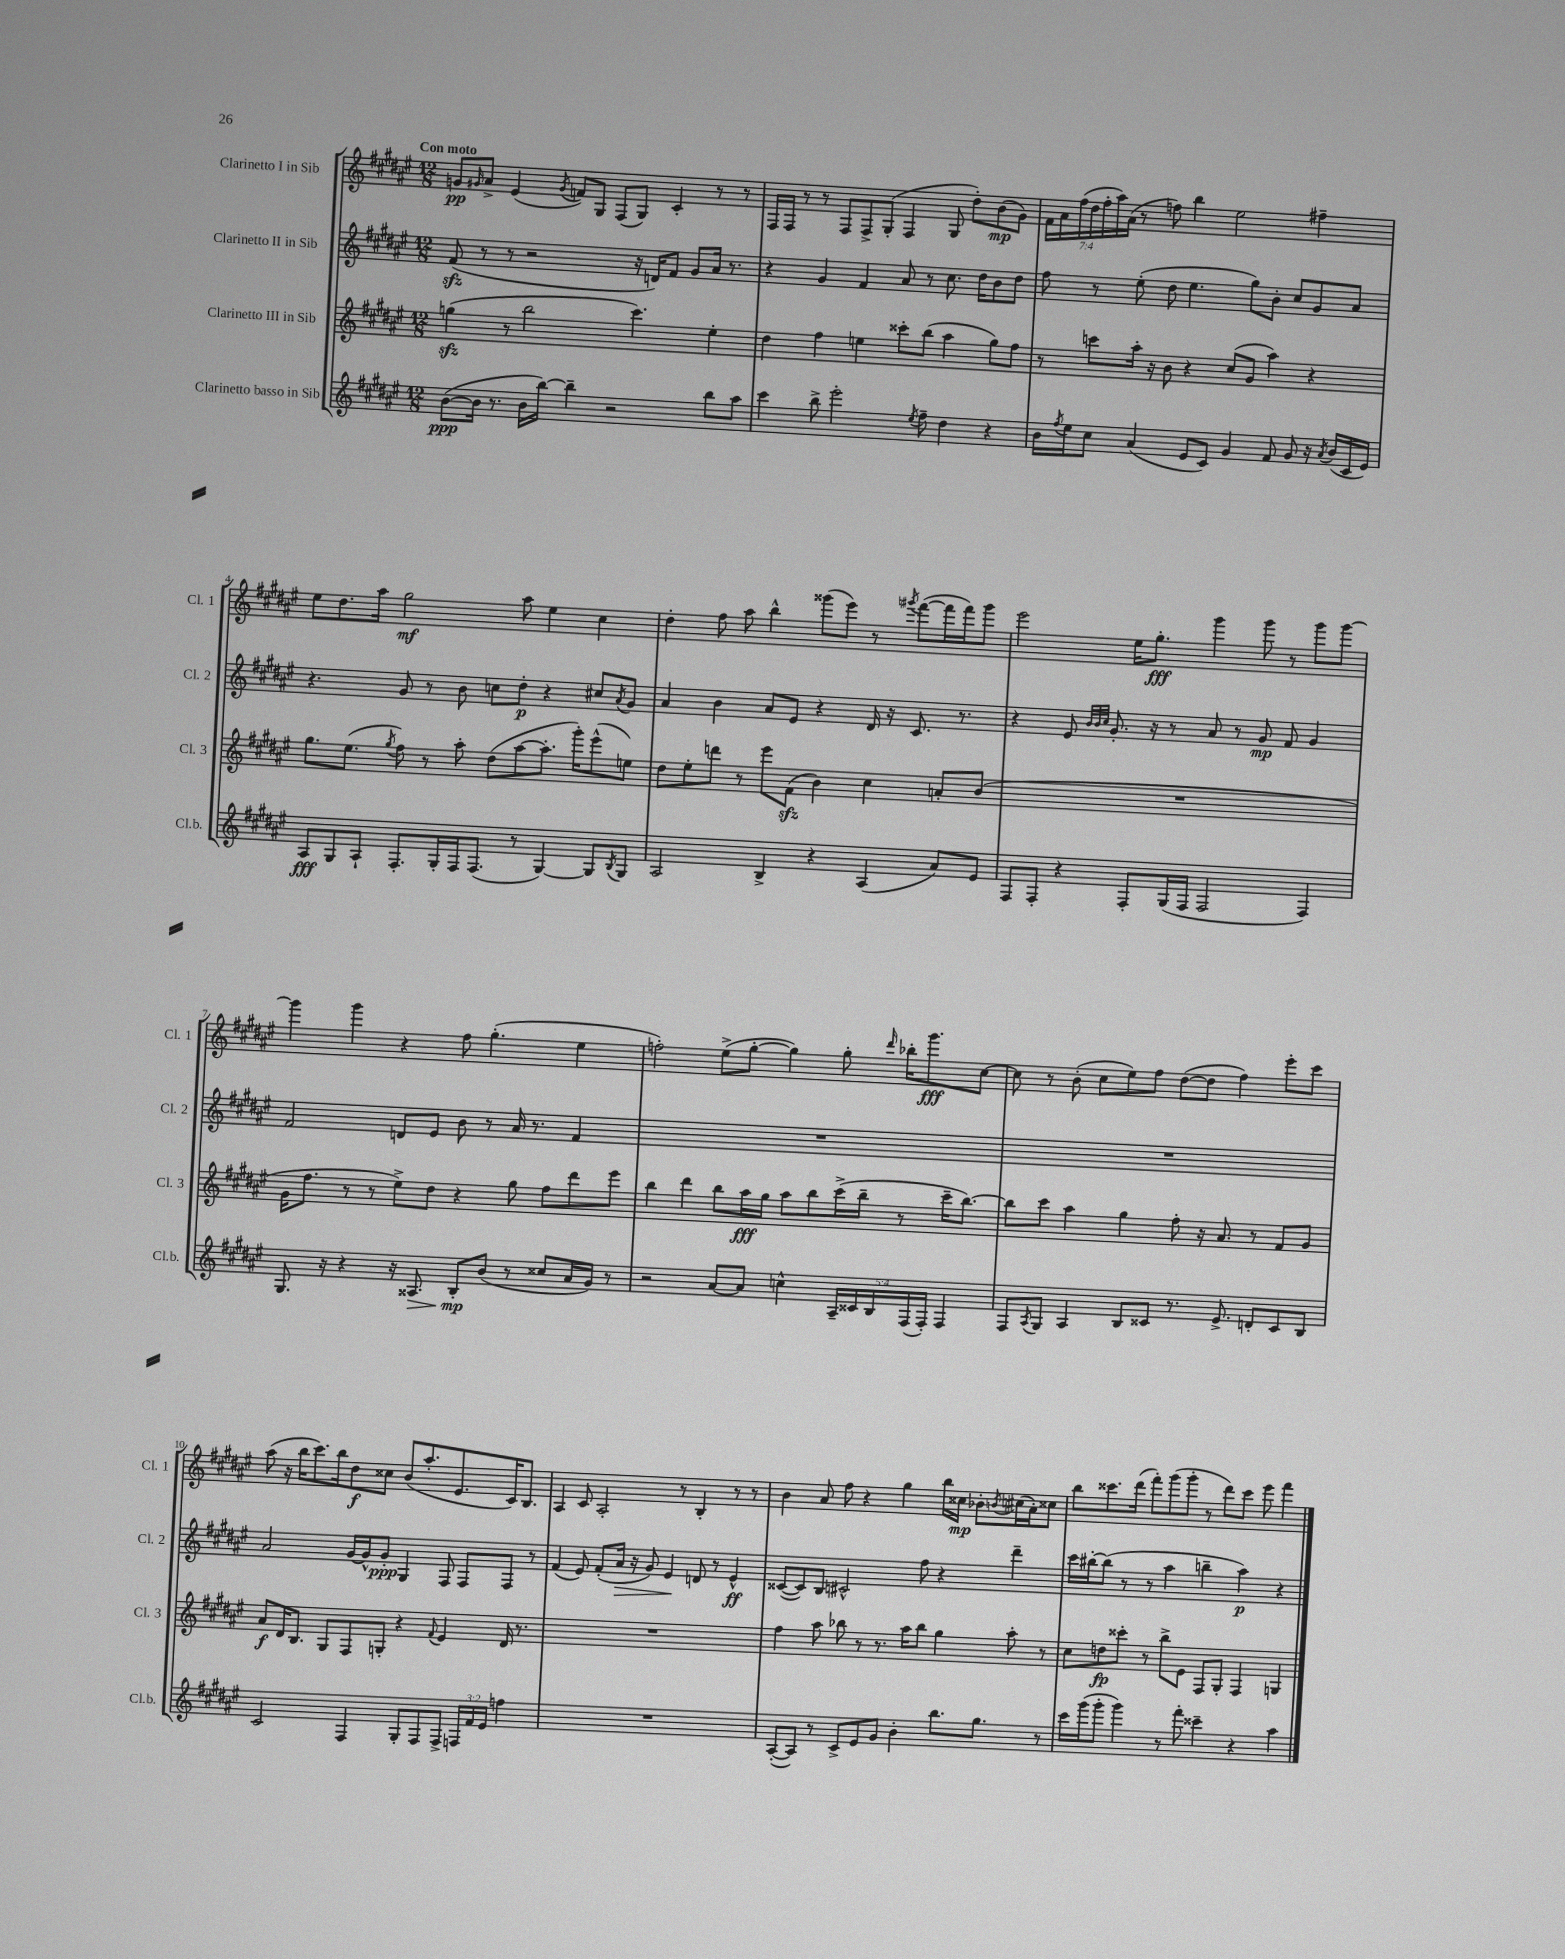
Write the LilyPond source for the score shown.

<<
\new StaffGroup <<
\new Staff = "s0" \with { instrumentName = "Clarinetto I in Sib" shortInstrumentName = "Cl. 1" } {
    \clef treble \key fis \major \numericTimeSignature \time 12/8 \override Staff.TupletNumber.text = #tuplet-number::calc-fraction-text \tempo "Con moto"
    g'8\pp \grace { gis'16 } ais'8-> eis'4( \acciaccatura { gis'8 } f'8) gis8 fis8( gis8) cis'4-. r8 r8 |
    fis16 fis16 r8 r8 fis8 fis8-> gis8-.( fis4 gis8 dis''8-.) b'8\mp( gis'8) |
    \tuplet 7/4 { fis'16 ais'16 fis''16( dis''16 fis''16-. ais''16) ais'16( } r8 f''8) b''4 eis''2 fis''4-- |
    eis''8 dis''8. ais''16 gis''2\mf ais''8 eis''4 cis''4 |
    dis''4-. fis''8 ais''8 b''4-^ gisis'''8( eis'''8) r8 \acciaccatura { gis'''8 } fis'''8~( fis'''16 fis'''16) gis'''8 |
    eis'''2 eis''16 gis''8.-.\fff gis'''4 gis'''8 r8 gis'''8 gis'''8~ |
    gis'''4 gis'''4 r4 fis''8 gis''4.-.( eis''4 |
    f''2-.) eis''8->( gis''8~-. gis''4) gis''8-. \grace { dis'''16 } bes''16-. gis'''8.\fff cis''8~ |
    cis''8 r8 b'8-.( cis''8 eis''8) fis''8 dis''8~( dis''8 fis''4) eis'''8-. cis'''8 |
    ais''8( r16 b''16 cis'''8.) b''16 dis''8\f cisis''8 b'8( ais''8.-. eis'8. cis'16) b8. |
    ais4 cis'8 ais2-. r8 b4-. r8 r8 |
    b'4 ais'8 fis''8 r4 gis''4 b''16 cisis''16\mp bes'8-. \acciaccatura { b'8 } cis''16( ais'16-.) cisis''8 |
    b''8 cisis'''8. dis'''16( fis'''8-.) gis'''8( gis'''8-. r8 dis'''8) cisis'''8 eis'''8 fis'''4 \bar "|." |
}
\new Staff = "s1" \with { instrumentName = "Clarinetto II in Sib" shortInstrumentName = "Cl. 2" } {
    \clef treble \key fis \major \numericTimeSignature \time 12/8
    fis'8\sfz( r8 r8 r2 r16 d'16) fis'8 gis'8 ais'16 r8. |
    r4 gis'4 fis'4 ais'8 r8 cis''8. dis''16 b'8 dis''8 |
    fis''8 r8 eis''8-.( dis''8 eis''4. gis''8) b'8-. cis''8 gis'8 ais'8 |
    r4. gis'8 r8 b'8 c''8 dis''8-.\p r4 cis''8 \acciaccatura { ais'8 } gis'8 |
    ais'4 b'4 ais'8 eis'8 r4 dis'16 r16 cis'8. r8. |
    r4 eis'8 \grace { b'32 b'32 cis''32 } gis'8.-. r16 r8 ais'8 r8 gis'8\mp fis'8 gis'4 |
    fis'2 d'8 eis'8 b'8 r8 ais'16 r8. fis'4 |
    R1. |
    R1. |
    ais'2 gis'16~ gis'16-^ gis'8-.\ppp gis4 fis8 fis8 fis8 r8 |
    fis'4( eis'8) fis'8-.( ais'16\> r16 gis'8) eis'4\! d'8 r8 eis'4-^\ff |
    cisis'8~( cisis'8) b8 cis'2-^ fis''8 r4 dis'''4-- |
    cis'''16 bis''16~-. bis''8( r8 r8 ais''4 b''4-- ais''4\p) r4 \bar "|." |
}
\new Staff = "s2" \with { instrumentName = "Clarinetto III in Sib" shortInstrumentName = "Cl. 3" } {
    \clef treble \key fis \major \numericTimeSignature \time 12/8
    g''4\sfz( r8 b''2 cis'''4.) eis''4-. |
    dis''4 fis''4 e''4 cisis'''8-. b''8( ais''4 gis''8) fis''8 |
    r8 c'''8 ais''16-. r16 b'8 r4 cis''8( gis'8 ais''4) r4 |
    gis''8. eis''8.( \acciaccatura { gis''8 } fis''8) r8 ais''8-. dis''8( ais''8~ ais''8.-. gis'''16-.) eis'''8-^( e''8) |
    dis''8 eis''8-. d'''8 r8 eis'''8 fis'8\sfz( b'4) cis''4 a'8-. b'8( |
    R1. |
    gis'16 fis''8. r8 r8 eis''8->) dis''8 r4 gis''8 fis''8 dis'''8 eis'''8 |
    b''4 dis'''4 b''8 ais''16\fff gis''16 ais''8 b''8 cis'''16->( b''16-- r8 cis'''16-- b''8.~) |
    b''8 cis'''8 ais''4 gis''4 fis''8-. r16 ais'8. r8 fis'8 gis'8 |
    ais'8\f dis'16 b8. gis8 fis8 g8-. r4 \appoggiatura { fis'8 } eis'4 dis'16 r8. |
    R1. |
    fis''4 ais''8 bes''8 r8 r8. ais''16 bes''8 gis''4 ais''8-. r8 |
    cis''8 d''8\fp cisis'''8-. r8 b''8-> eis'8 fis8 gis8-. fis4 g4 \bar "|." |
}
\new Staff = "s3" \with { instrumentName = "Clarinetto basso in Sib" shortInstrumentName = "Cl.b." } {
    \clef treble \key fis \major \numericTimeSignature \time 12/8 \override Staff.TupletNumber.text = #tuplet-number::calc-fraction-text
    b'8~\ppp( b'16 r8. b'16 b''16~) b''4-- r2 b''8 ais''8 |
    cis'''4 b''8-> eis'''2-. \acciaccatura { eis''8 } fis''8-- dis''4 r4 |
    b'16 \acciaccatura { fis''8 } eis''16 cis''8 ais'4( eis'8 cis'8) gis'4 fis'8 gis'8 r16 \acciaccatura { ais'8 } b'16( cis'16 eis'16) |
    ais8\fff gis8 ais8-! fis8.-. gis16-. fis16 fis8.( r8 gis4~) gis8 \acciaccatura { b8 } gis8 |
    ais2 b4-> r4 ais4( ais'8) eis'8 |
    fis8 fis8-. r4 fis8-. gis16( fis16 fis2 fis4) |
    gis8. r16 r4 r16 aisis8.\> b8-.\mp\! b'8( r8 cisis''8 ais'16 gis'16) r8 |
    r2 ais'8~ ais'8 c''4-^ \tuplet 5/4 { ais16-- cisis'16 b16 fis16( fis16-.) } fis4 |
    fis8 \acciaccatura { ais8 } gis8 ais4 b8 cisis'8 r8. eis'8.-> d'8-. cisis'8 b8 |
    cis'2 fis4 gis8-. fis8 fis8-> \tuplet 3/2 { f16 fis'16 eis'16 } f''4 |
    R1. |
    ais8~-.( ais8) r8 cis'8-> eis'8 gis'8 b'4-. b''8. gis''8. r8 |
    cis'''16 gis'''16( gis'''8-. gis'''4) r8 fis'''8-. cisis'''4-- r4 ais''4 \bar "|." |
}
>>
>>
